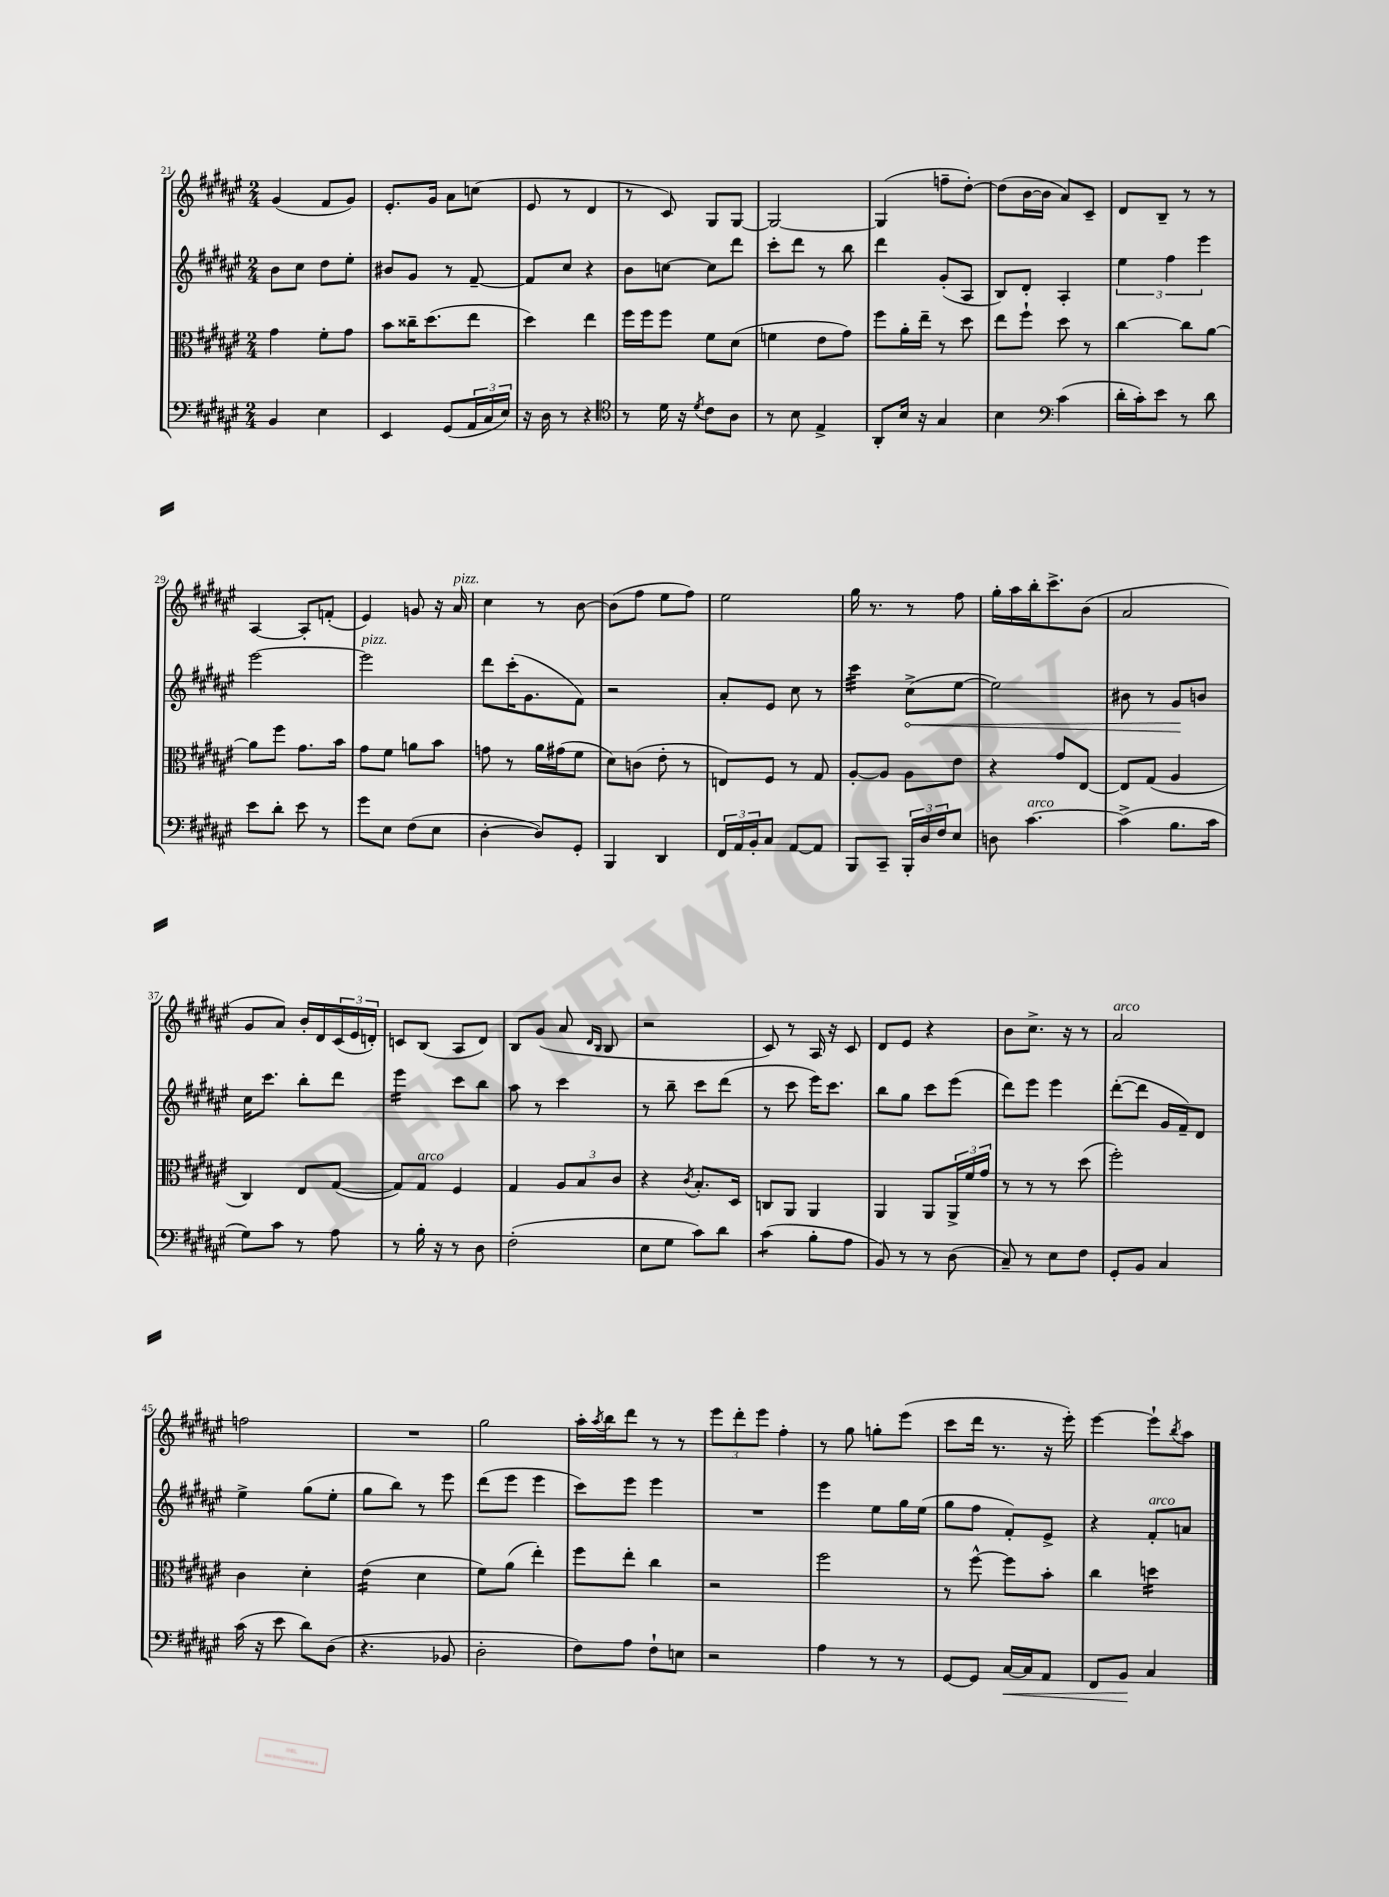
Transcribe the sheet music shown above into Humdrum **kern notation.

**kern	**kern	**kern	**kern
*staff4	*staff3	*staff2	*staff1
*clefF4	*clefC3	*clefG2	*clefG2
*k[f#c#g#d#a#e#]	*k[f#c#g#d#a#e#]	*k[f#c#g#d#a#e#]	*k[f#c#g#d#a#e#]
*M2/4	*M2/4	*M2/4	*M2/4
4BB	4g#	8b	(4g#
.	.	8cc#	.
4E#	8f#'	8dd#	8f#
.	8g#	8ee#'	8g#)
=	=	=	=
4EE#	8b	8b#	8.e#'
.	16cc##~	8g#	.
.	(8.dd#	.	16g#
(8GG#	.	8r	8a#
24AA#	8ee#	[8f#~	(8cc
24C#	.	.	.
24E#)	.	.	.
=	=	=	=
16r	4dd#)	8f#]	8e#
16D#	.	.	.
8r	.	8cc#	8r
4r	4ee#	4r	4d#
=	=	=	=
*clefC4	*	*	*
8r	16ff#	8b	8r
.	16ff#	.	.
16d#	8ff#	[8cc	8c#)
16r	.	.	.
8qd#	.	.	.
8c#	8f#	8cc]	8G#
8A#	(8d#	8ddd#	[8G#
=	=	=	=
8r	4f	8ccc#'	2G#_
8B	.	8ddd#	.
4E#^	8e#	8r	.
.	8g#)	8bb	.
=	=	=	=
8AA#'	8ff#	4ddd#	(4G#]
16B	16a#'	.	.
16r	16ee#~	.	.
4G#	8r	(8g#'	8ff~
.	8dd#	8A#	[8dd#')
=	=	=	=
4B	8ee#	8B)	(8dd#]
.	8ff#`	8d#'	[16b
.	.	.	16b]
*clefF4	*	*	*
(4c#	8dd#	4A#'	8a#)
.	8r	.	8c#~
=	=	=	=
16d#'	[4cc#	6ee#	8d#
16c#')	.	.	.
8e#	.	.	8B~
.	.	6ff#	.
8r	8cc#]	.	8r
.	.	6eee#	.
8d#	[8a#	.	8r
=	=	=	=
8e#	8a#]	[2eee#	[4A#
8d#'	8ff#	.	.
8e#	8.g#	.	8A#']
8r	.	.	(8f'
.	16b	.	.
=	=	=	=
8g#	8g#	2eee#]	4e#)
8E#	8f#	.	.
(8F#	8a	.	8g
8E#	8b	.	16r
.	.	.	16a#
=	=	=	=
[4D#'	8g	8ddd#	4cc#
.	8r	(16ccc#'	.
.	.	8.g#	.
8D#])	16a#	.	8r
.	(16g#	.	.
8GG#'	8f#	8f#)	[8b
=	=	=	=
4BBB	8d#)	2r	(8b]
.	(8c	.	8ff#
4DD#	8e#'	.	8ee#
.	8r	.	8ff#)
=	=	=	=
24FF#	8E)	8a#'	2ee#
24AA#	.	.	.
24BB'	.	.	.
8C#	8F#	8e#	.
[8AA#	8r	8cc#	.
8AA#]	8G#	8r	.
=	=	=	=
8BBB	[8A#'	4ccc#	16gg#
.	.	.	8.r
8CC#~	8A#]	.	.
24BBB'	8A#	(8cc#^	8r
24D#	.	.	.
24F#	.	.	.
8E#	8e#	[8ee#	8ff#
=	=	=	=
8D	4r	2ee#])	16gg#'
.	.	.	16aa#
[4.c#	.	.	16bb'
.	.	.	8.ccc#^
.	8g#	.	.
.	[8E#	.	(8b
=	=	=	=
(4c#^]	8E#]	8b#	2a#
.	(8G#	8r	.
8.B	4A#	8g#	.
.	.	8b	.
16c#	.	.	.
=	=	=	=
8G#)	4C#)	16cc#	8g#
.	.	8.ccc#	.
8c#	.	.	8a#)
8r	8E#	8bb'	16b'
.	.	.	16d#
8A#	([8G#	8ddd#	(24c#
.	.	.	24e#
.	.	.	24d')
=	=	=	=
8r	8G#])	4eee#	8c
16B'	8G#	.	(8B
16r	.	.	.
8r	4F#	8ccc#	8A#
8D#	.	8bb	8d#)
=	=	=	=
(2F#'	4G#	8aa#	8B
.	.	8r	(8g#
.	12A#	4ccc#	8a#
.	12B	.	.
.	.	.	16qqd#
.	.	.	16qqB
.	.	.	8B
.	12c#	.	.
=	=	=	=
8E#	4r	8r	2r
8G#	.	8bb~	.
.	8qc#	.	.
8c#)	8.B'	8ccc#	.
8d#	.	(8ddd#	.
.	16D#	.	.
=	=	=	=
(4c#	8C	8r	8c#)
.	8AA#	8ccc#	8r
8B'	4AA#	16eee#)	16A#
.	.	8.ccc#	16r
8A#	.	.	8c#
=	=	=	=
8BB)	4AA#	8bb	8d#
8r	.	8gg#	8e#
8r	8AA#	8ccc#	4r
(8D#	24AA#^	(8eee#	.
.	24f#	.	.
.	24g#	.	.
=	=	=	=
8C#~)	8r	8ddd#)	8b
8r	8r	8eee#	8.cc#^
8E#	8r	4eee#	.
.	.	.	16r
8F#	(8dd#	.	8r
=	=	=	=
8GG#'	2ff#')	([8ddd#'	2a#
8BB	.	8ddd#]	.
4C#	.	16g#	.
.	.	16f#~)	.
.	.	8d#	.
=	=	=	=
(16c#	4c#	4ee#^	2ff
16r	.	.	.
8e#	.	.	.
8d#)	4d#'	(8gg#	.
(8D#	.	8ee#'	.
=	=	=	=
4.r	(4e#	8gg#	2r
.	.	8bb)	.
.	4d#	8r	.
8BB-	.	8eee#	.
=	=	=	=
2D#'	8f#)	(8ddd#	2gg#
.	(8a#	8eee#	.
.	4ee#')	4eee#	.
=	=	=	=
8F#)	8ff#	8ccc#)	16aa#'
.	.	.	8qaa#
.	.	.	16bb
8A#	8ee#'	8eee#	8ddd#
8F#`	4cc#	4eee#	8r
8E	.	.	8r
=	=	=	=
2r	2r	2r	12eee#
.	.	.	12ddd#'
.	.	.	12eee#
.	.	.	4ff#'
=	=	=	=
4A#	2ff#	4eee#	8r
.	.	.	8gg#
8r	.	8ee#	8gg'
8r	.	16gg#	(8eee#
.	.	(16ee#	.
=	=	=	=
[8GG#	8r	8gg#	8ccc#
8GG#]	[8ff#^^	8ff#	16ddd#
.	.	.	8.r
[16C#	8ff#]	8f#')	.
16C#]	.	.	.
8AA#	8b'	8e#^	16r
.	.	.	16eee#')
=	=	=	=
8FF#	4cc#	4r	[4eee#
8BB	.	.	.
4C#	4dd	8f#'	8eee#`]
.	.	.	8qbb
.	.	8a	8aa#
==	==	==	==
*-	*-	*-	*-
